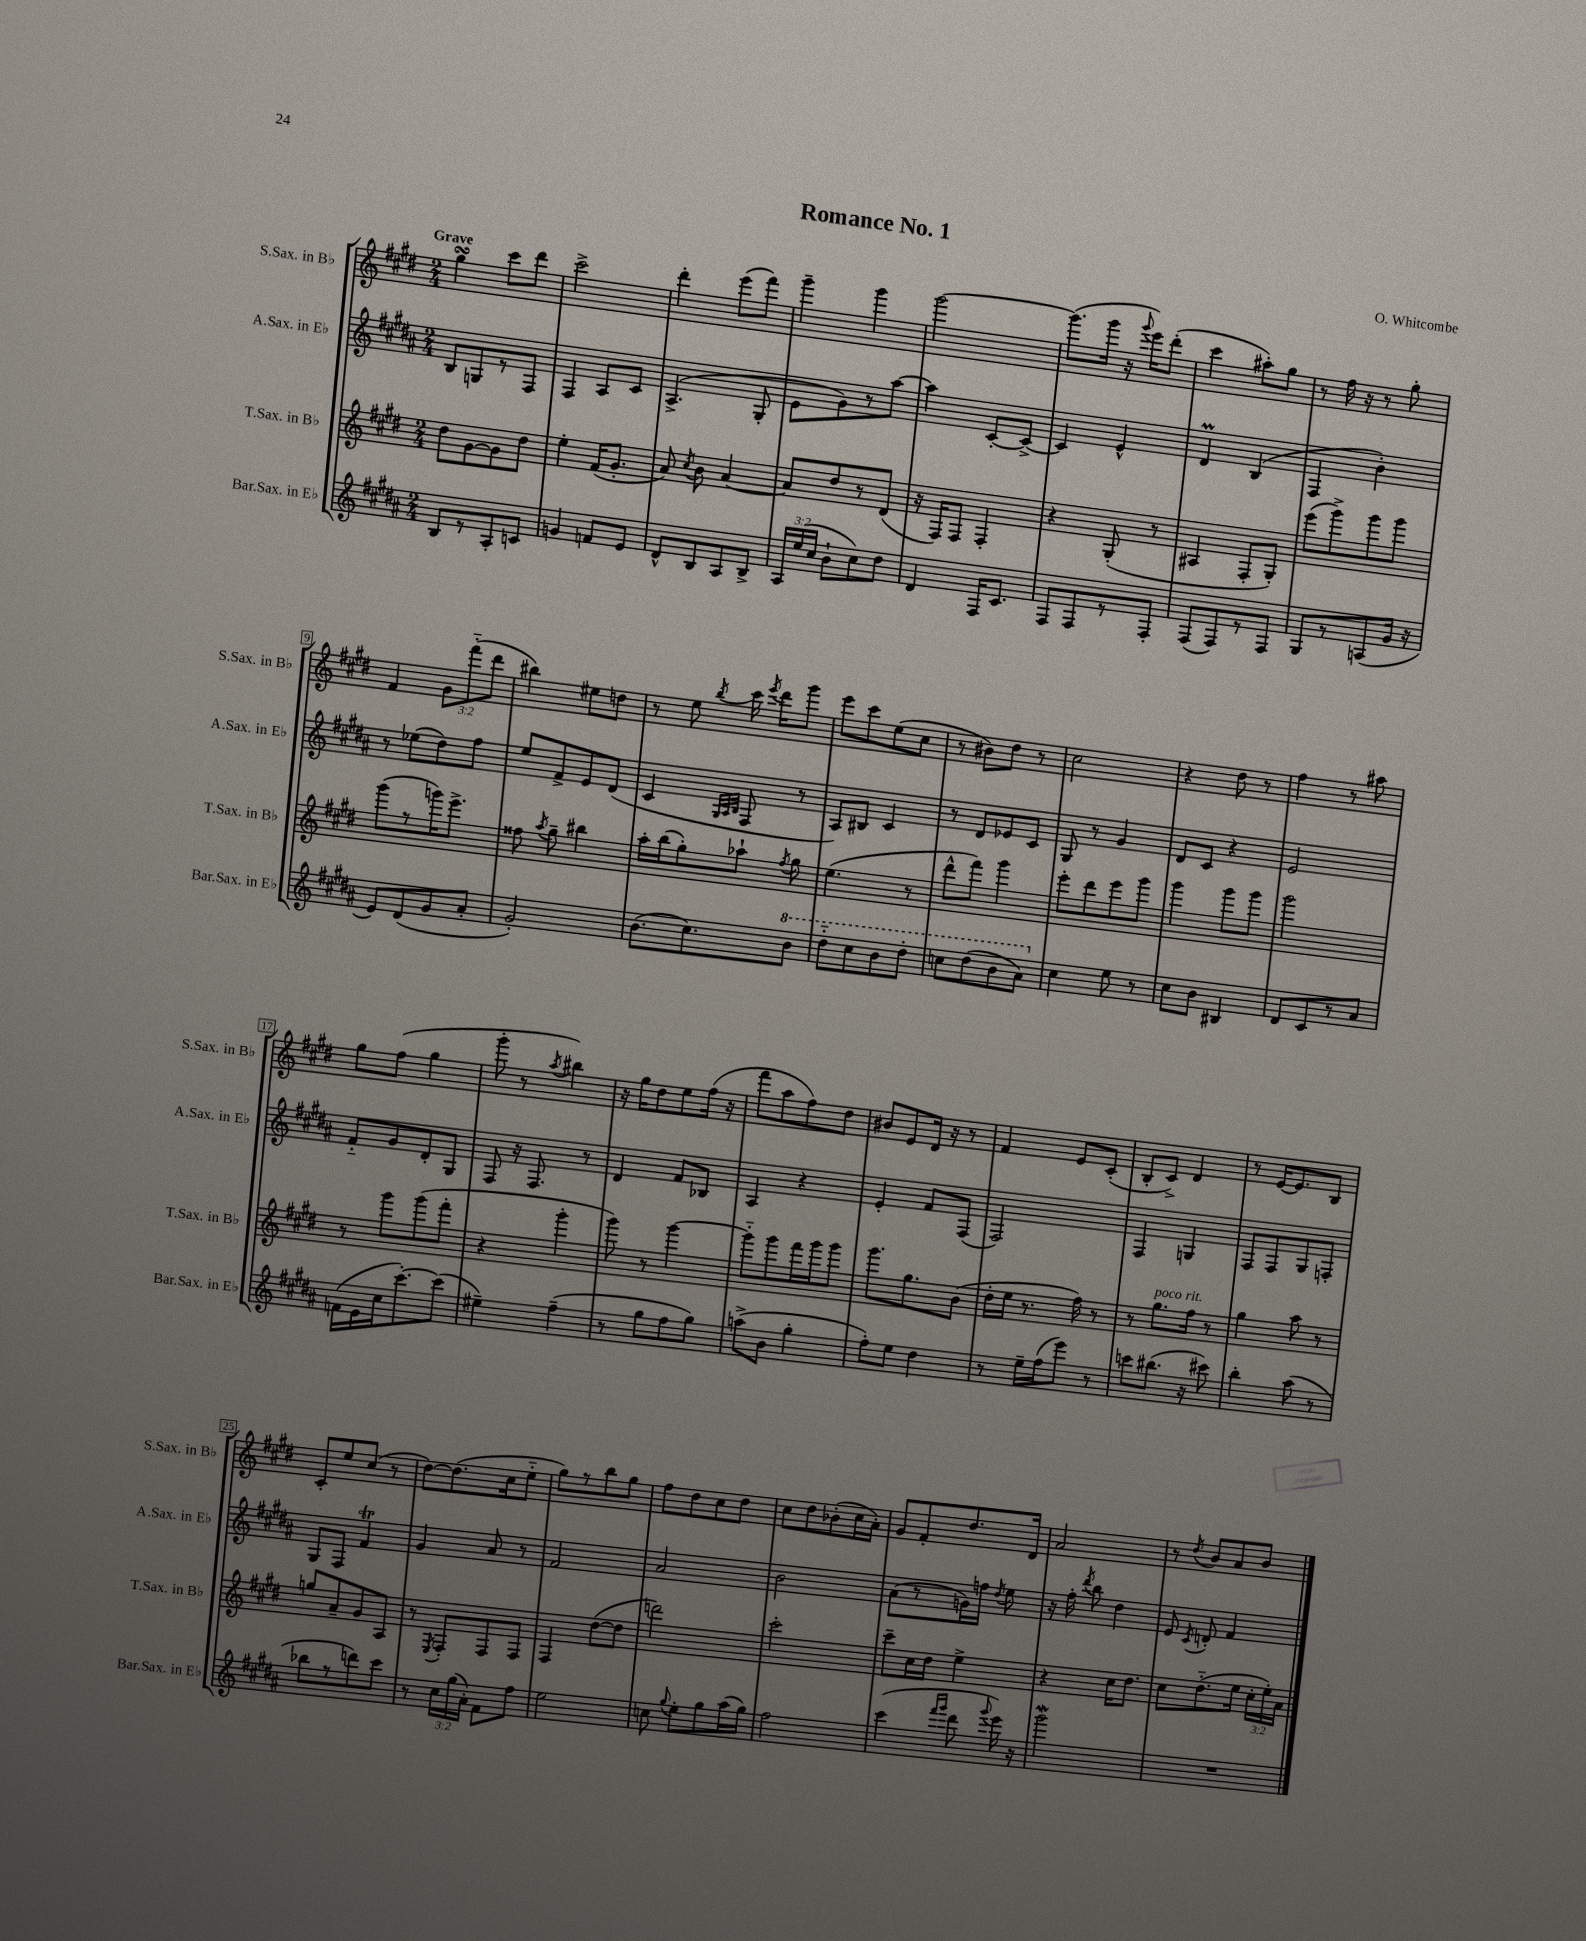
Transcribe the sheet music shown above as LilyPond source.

\header { title = "Romance No. 1" composer = "O. Whitcombe" }
<<
\new StaffGroup <<
\new Staff = "s0" \with { instrumentName = "S.Sax. in Bb" shortInstrumentName = "S.Sax. in Bb" } {
    \clef treble \key e \major \numericTimeSignature \time 2/4 \override Staff.TupletNumber.text = #tuplet-number::calc-fraction-text \tempo "Grave"
    \autoBeamOff gis''4\turn cis'''8[ dis'''8] |
    cis'''2-> |
    dis'''4-. e'''8[( fis'''8]) |
    gis'''4-- gis'''4 |
    gis'''2~ |
    gis'''8.[( gis'''16] r16 \appoggiatura { gis'''8 } e'''16[) dis'''8]-.( |
    cis'''4 ais''8[-.) gis''8] |
    r8 fis''16 r16 r8 gis''8-. |
    fis'4 \tuplet 3/2 { gis'8[ fis'''8-_( dis'''8] } |
    bis''4) eis''8[ d''8] |
    r8 e''8 \acciaccatura { b''8 } cis'''16 \acciaccatura { e'''8 } dis'''16[ gis'''8] |
    e'''8[ cis'''8 e''8( cis''8] |
    r8 bis'8[) dis''8] r8 |
    cis''2 |
    r4 dis''8 r8 |
    fis''4 r8 ais''8 |
    gis''8[ fis''8]( gis''4 |
    gis'''8-. r8 \acciaccatura { a''8 } bis''4) |
    r16 gis''16[ dis''8 e''8 fis''16]( r16 |
    fis'''8[ a''8 fis''8) dis''8] |
    bis'8[ e'8 dis'16] r16 r8 |
    fis'4 e'8[ cis'8]-.( |
    b8[-. cis'8]->) dis'4 |
    r8 e'16[~ e'8. b8] |
    cis'8[-. e''8 cis''8]( r8 |
    dis''8[~) dis''8.( cis''16 e''8]-_ |
    gis''8[) r8 b''8 gis''8] |
    fis''8[ dis''8 cis''8 dis''8] |
    cis''8[ dis''8 bes'8-.( cis''16 a'16]-.) |
    gis'8[ fis'8-. dis''8. dis'16] |
    a'2 |
    r8 \acciaccatura { dis''8 } b'8[ a'8 b'8] \bar "|." |
}
\new Staff = "s1" \with { instrumentName = "A.Sax. in Eb" shortInstrumentName = "A.Sax. in Eb" } {
    \clef treble \key b \major \numericTimeSignature \time 2/4
    \autoBeamOff b8[ g8 r8 fis8] |
    fis4 ais8[ cis'8] |
    ais4.->( gis8-. |
    e'8[ gis'8) r8 ais''8]~ |
    ais''4 cis'8[~-. cis'8]~-> |
    cis'4 e'4-^ |
    dis'4\prall b4( |
    fis4 b'4-.) |
    r8 ees''8[( dis''8) fis''8] |
    e''8[ fis'8-> e'8 dis'8]( |
    cis'4 \grace { gis32[ ais32 b32] } fis8 r8 |
    ais8[) bis8] cis'4 |
    r8 dis'8[ ees'8 cis'8] |
    gis8 r8 gis'4 |
    dis'8[ cis'8] r4 |
    e'2 |
    fis'8[-_ gis'8 dis'8-. gis8] |
    fis8 r16 fis8. r8 |
    dis'4 fis'8[ bes8] |
    ais4 r4 |
    e'4-. fis'8[ fis8]( |
    fis2) |
    fis4 g4 |
    fis8[ fis8 gis8 f8]-. |
    gis8[ fis8] fis'4\trill |
    gis'4 ais'8 r8 |
    fis'2 |
    ais'2 |
    b'2 |
    ais'8[( r8 g'16) f''16] \acciaccatura { dis''8 } e''8 |
    r16 fis''16-. \acciaccatura { dis'''8 } b''8 dis''4 |
    e'8 \acciaccatura { cis'8 } d'8-. fis'4 \bar "|." |
}
\new Staff = "s2" \with { instrumentName = "T.Sax. in Bb" shortInstrumentName = "T.Sax. in Bb" } {
    \clef treble \key e \major \numericTimeSignature \time 2/4 \override Staff.TupletNumber.text = #tuplet-number::calc-fraction-text
    \autoBeamOff dis''8[ gis'8~ gis'8 dis''8] |
    e''4-. fis'16[( gis'8.]-. |
    a'8) \acciaccatura { cis''8 } b'8 a'4~ |
    a'8[ dis''8 r8 dis'8]( |
    r16 fis16[) fis8] fis4-. |
    r4 gis8-.( r8 |
    ais4 fis8[-. gis8]-.) |
    e'''8[( gis'''8->) gis'''8 gis'''8] |
    gis'''8[( r8 g'''16) e'''8.]-> |
    fisis''8 \acciaccatura { a''8 } gis''8-- bis''4 |
    a''16[-. b''16( gis''8-.) aes''8]-! \acciaccatura { fis''8 } gis''8 |
    e''4.( r8 |
    dis'''8[-^ fis'''8]) gis'''4 |
    e'''8[-. dis'''8 e'''8 gis'''8] |
    gis'''4 gis'''8[ gis'''8] |
    gis'''2 |
    r8 gis'''8[ gis'''8( fis'''8]-. |
    r4 gis'''4-. |
    gis'''8) r8 gis'''4~ |
    gis'''8[-_ gis'''8 fis'''16 gis'''16 gis'''8] |
    gis'''8.[ gis''8. b'8]( |
    dis''16[-. e''16] r8. fis''16) r8 |
    r8 gis''8.[^\markup { \italic "poco rit." } fis''16] r8 |
    gis''4 a''8 r8 |
    g''8[ a'8-- gis'8 a8] |
    r8 \acciaccatura { e8 } fis8[-. fis8 fis8] |
    fis4 dis''8[~( dis''8] |
    d'''2) |
    cis'''2-. |
    cis'''8[-- cis''16 dis''16] e''4-> |
    r4 cis''16[ dis''8.] |
    cis''8[ dis''8.-_( e''16] \tuplet 3/2 { cis''16[-. e''16-.) a'16] } \bar "|." |
}
\new Staff = "s3" \with { instrumentName = "Bar.Sax. in Eb" shortInstrumentName = "Bar.Sax. in Eb" } {
    \clef treble \key b \major \numericTimeSignature \time 2/4 \override Staff.TupletNumber.text = #tuplet-number::calc-fraction-text
    \autoBeamOff b8[ r8 ais8-. c'8] |
    g'4 f'8[ e'8] |
    dis'8[-^ b8 ais8 b8]-> |
    \tuplet 3/2 { ais16[ e''16( cis''16] } b'8[-! cis''8) dis''8] |
    dis'4 fis16[ cis'8.] |
    fis8[ fis8 r8 fis8]-. |
    fis8[( fis8) r8 fis8] |
    gis8[ r8 a8( gis'16] r16 |
    e'8[) dis'8( gis'8 ais'8]-. |
    gis'2-.) |
    b'8.[( cis''8.) \ottava #1 b''8] |
    dis'''8[-_ cis'''8 b''8 dis'''8]-. |
    c'''8[ dis'''8( b''8 ais''8]) \ottava #0 |
    cis''4 e''8 r8 |
    cis''8[ b'8] bis4 |
    dis'8[ cis'8 r8 ais'8] |
    f'16[( e'16 cis''16 cis'''8.~-.) cis'''8]( |
    eis''4--) fis''4--( |
    r8 gis''8[ fis''8 gis''8]) |
    a''8[->( b'8] gis''4-. |
    fis''8[-.) e''8] dis''4 |
    r8 e''16[-- fis''16( e'''8]) r8 |
    c'''8[ bis''8.]( r16 cis'''8) |
    b''4-. ais''8( r8 |
    bes''8[ r8 d'''8) cis'''8] |
    r8 \tuplet 3/2 { cis''16[ gis''16( ais'16]-.) } fis'8[ fis''8] |
    e''2 |
    c''8 \appoggiatura { gis''8 } e''8[-. gis''8 ais''16( gis''16]) |
    fis''2 |
    cis'''4( \grace { fis'''16[ gis'''16] } dis'''8 \appoggiatura { gis'''8 } e'''16) r16 |
    gis'''2\mordent |
    R2 \bar "|." |
}
>>
>>
\layout { \context { \Score \override BarNumber.stencil = #(make-stencil-boxer 0.1 0.3 ly:text-interface::print) } }
